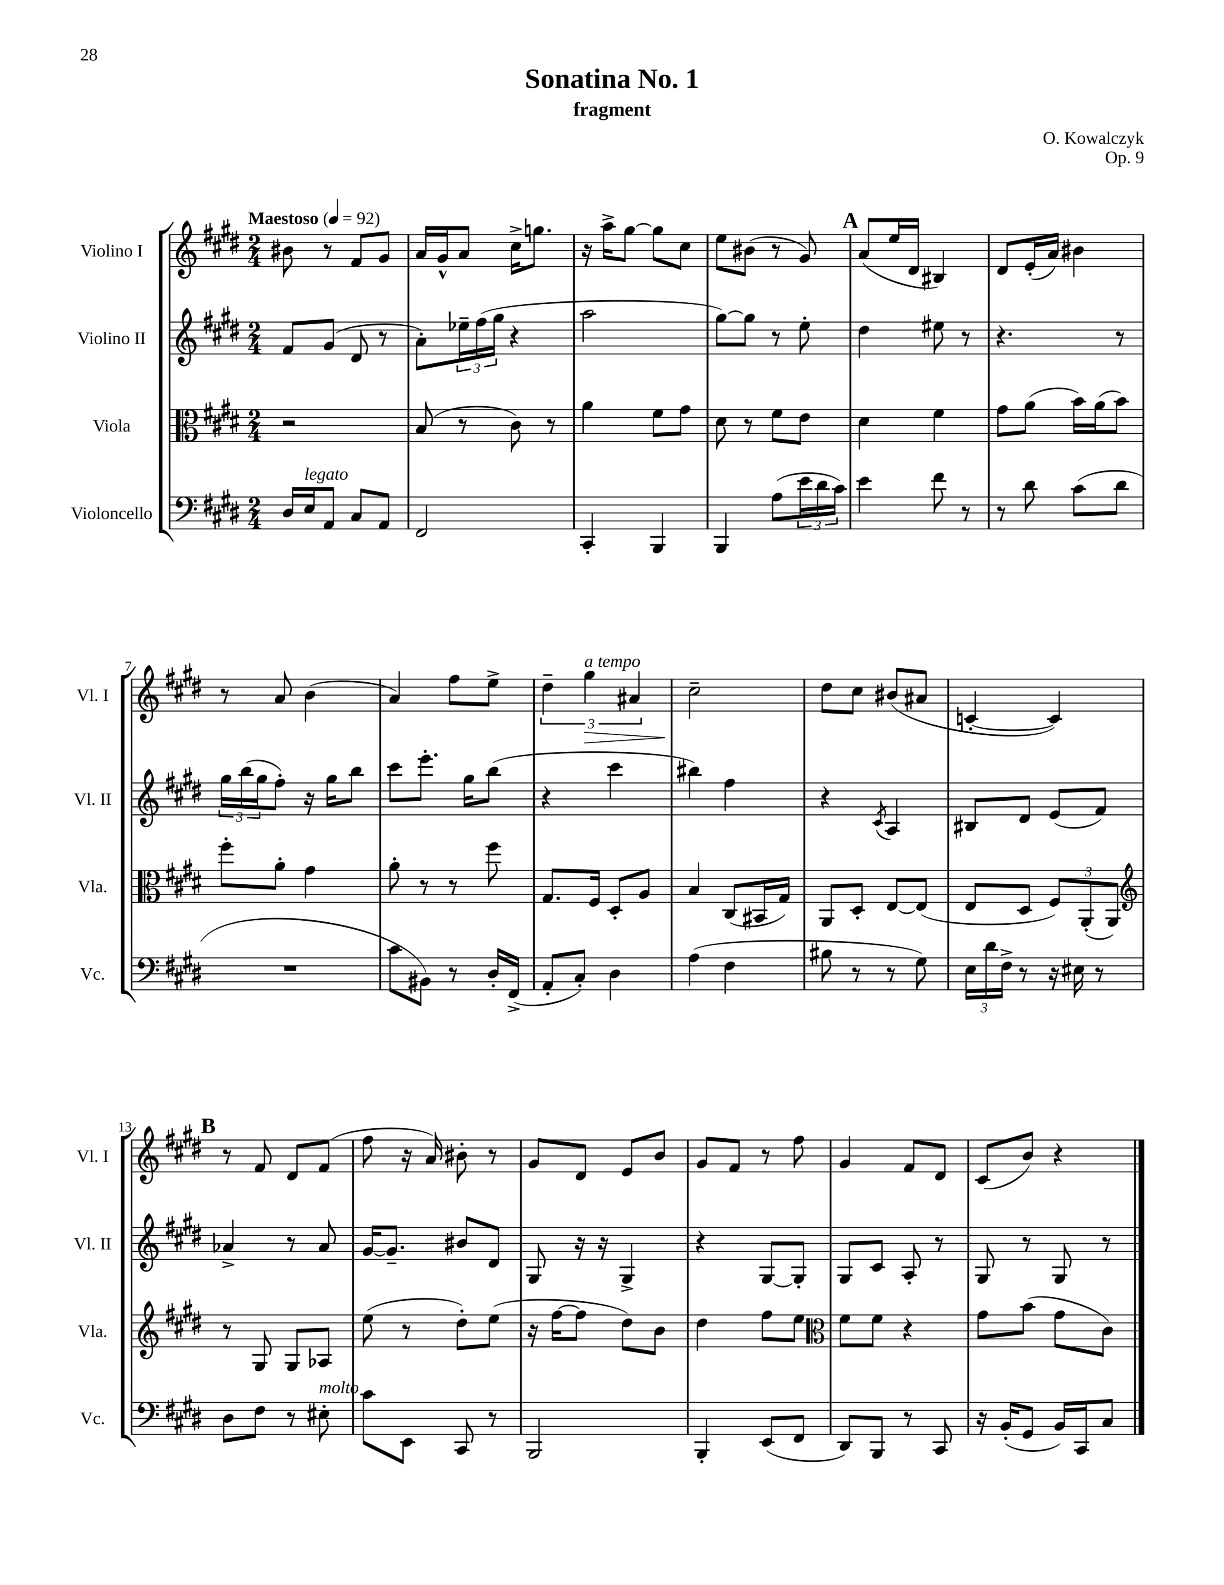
\header { title = "Sonatina No. 1" composer = "O. Kowalczyk" subtitle = "fragment" opus = "Op. 9" }
<<
\new StaffGroup <<
\new Staff = "s0" \with { instrumentName = "Violino I" shortInstrumentName = "Vl. I" } {
    \clef treble \key e \major \numericTimeSignature \time 2/4 \tempo "Maestoso" 4 = 92
    bis'8 r8 fis'8 gis'8 |
    a'16 gis'16-^ a'8 cis''16-> g''8. |
    r16 a''16-> gis''8~ gis''8 cis''8 |
    e''8 bis'8( r8 gis'8) |
    \mark \markup { \bold "A" } a'8( e''16 dis'16 bis4) |
    dis'8 e'16-.( a'16) bis'4 |
    r8 a'8 b'4( |
    a'4) fis''8 e''8-> |
    \tuplet 3/2 { dis''4-- gis''4\>^\markup { \italic "a tempo" } ais'4 } |
    cis''2--\! |
    dis''8 cis''8 bis'8( ais'8 |
    c'4~-. c'4) |
    \mark \markup { \bold "B" } r8 fis'8 dis'8 fis'8( |
    fis''8 r16 a'16) bis'8-. r8 |
    gis'8 dis'8 e'8 b'8 |
    gis'8 fis'8 r8 fis''8 |
    gis'4 fis'8 dis'8 |
    cis'8( b'8) r4 \bar "|." |
}
\new Staff = "s1" \with { instrumentName = "Violino II" shortInstrumentName = "Vl. II" } {
    \clef treble \key e \major \numericTimeSignature \time 2/4
    fis'8 gis'8( dis'8 r8 |
    a'8-.) \tuplet 3/2 { ees''16-- fis''16( gis''16 } r4 |
    a''2 |
    gis''8~) gis''8 r8 e''8-. |
    \mark \markup { \bold "A" } dis''4 eis''8 r8 |
    r4. r8 |
    \tuplet 3/2 { gis''16 b''16( gis''16 } fis''8-.) r16 gis''16 b''8 |
    cis'''8 e'''8.-. gis''16 b''8( |
    r4 cis'''4 |
    bis''4) fis''4 |
    r4 \acciaccatura { cis'8 } a4 |
    bis8 dis'8 e'8( fis'8) |
    \mark \markup { \bold "B" } aes'4-> r8 aes'8 |
    gis'16~ gis'8.-- bis'8 dis'8 |
    gis8 r16 r16 gis4-> |
    r4 gis8~ gis8-. |
    gis8 cis'8 a8-. r8 |
    gis8 r8 gis8 r8 \bar "|." |
}
\new Staff = "s2" \with { instrumentName = "Viola" shortInstrumentName = "Vla." } {
    \clef alto \key e \major \numericTimeSignature \time 2/4
    r2 |
    b8( r8 cis'8) r8 |
    a'4 fis'8 gis'8 |
    dis'8 r8 fis'8 e'8 |
    \mark \markup { \bold "A" } dis'4 fis'4 |
    gis'8 a'8( b'16) a'16( b'8) |
    fis''8-. a'8-. gis'4 |
    a'8-. r8 r8 fis''8 |
    gis8. fis16 dis8-. a8 |
    b4 cis8( bis,16 gis16) |
    a,8 dis8-. e8~ e8( |
    e8 dis8 \tuplet 3/2 { fis8) a,8-.( a,8) } |
    \mark \markup { \bold "B" } \clef treble r8 gis8 gis8 aes8 |
    e''8( r8 dis''8-.) e''8( |
    r16 fis''16~ fis''8 dis''8) b'8 |
    dis''4 fis''8 e''8 |
    \clef alto fis'8 fis'8 r4 |
    gis'8 b'8( gis'8 cis'8) \bar "|." |
}
\new Staff = "s3" \with { instrumentName = "Violoncello" shortInstrumentName = "Vc." } {
    \clef bass \key e \major \numericTimeSignature \time 2/4
    dis16 e16^\markup { \italic "legato" } a,8 cis8 a,8 |
    fis,2 |
    cis,4-. b,,4 |
    b,,4 a8( \tuplet 3/2 { e'16 dis'16 cis'16) } |
    \mark \markup { \bold "A" } e'4 fis'8 r8 |
    r8 dis'8 cis'8( dis'8 |
    R2 |
    cis'8 bis,8) r8 dis16-. fis,16->( |
    a,8-. cis8-.) dis4 |
    a4( fis4 |
    bis8 r8 r8 gis8) |
    \tuplet 3/2 { e16 dis'16 fis16-> } r8 r16 eis16 r8 |
    \mark \markup { \bold "B" } dis8 fis8 r8 eis8-.^\markup { \italic "molto" } |
    cis'8 e,8 cis,8 r8 |
    b,,2 |
    b,,4-. e,8( fis,8 |
    dis,8) b,,8 r8 cis,8 |
    r16 b,16-.( gis,8 b,16) cis,16 cis8 \bar "|." |
}
>>
>>
